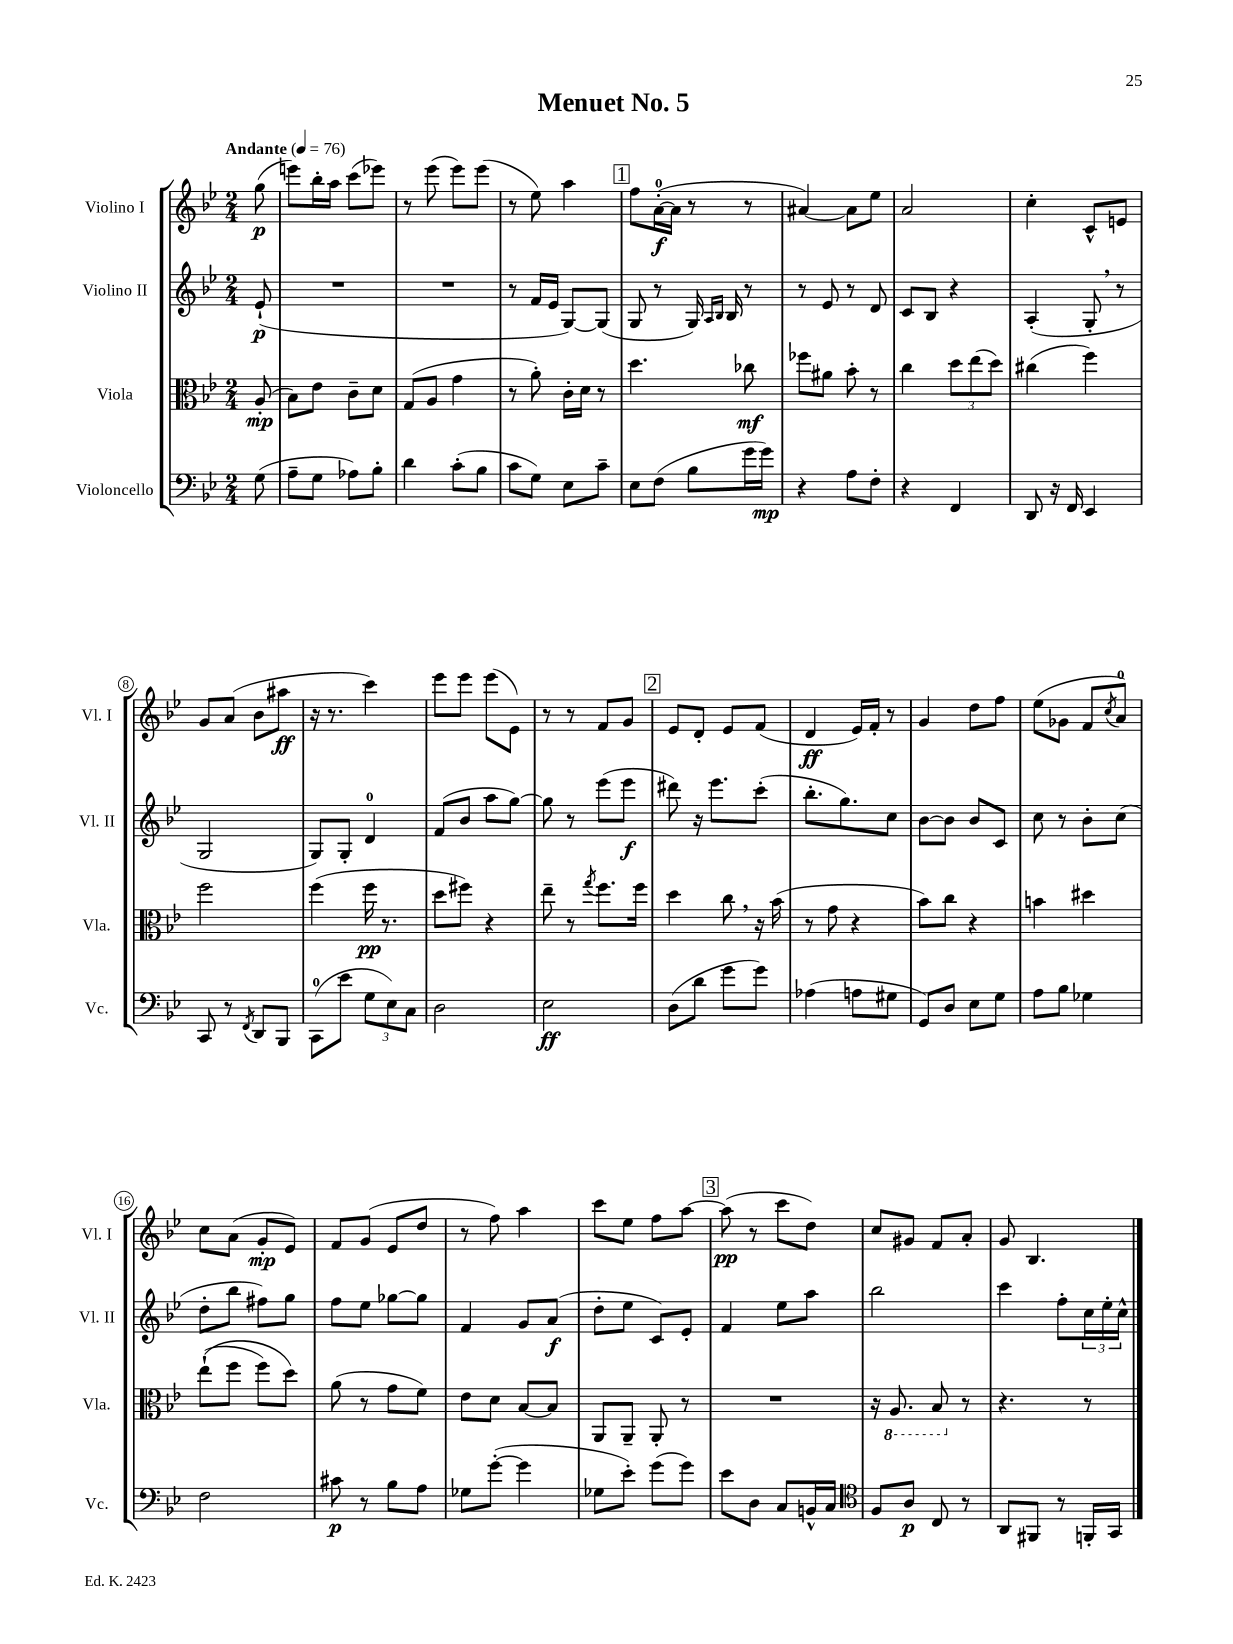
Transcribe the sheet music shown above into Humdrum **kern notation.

**kern	**kern	**kern	**kern
*staff4	*staff3	*staff2	*staff1
*clefF4	*clefC3	*clefG2	*clefG2
*k[b-e-]	*k[b-e-]	*k[b-e-]	*k[b-e-]
*M2/4	*M2/4	*M2/4	*M2/4
*MM76	*MM76	*MM76	*MM76
(8G	(8A'	(8e-`	(8gg
=	=	=	=
8A~	8B-)	2r	8eee)
8G	8e-	.	16bb-'
.	.	.	16aa
8A-)	8c~	.	(8ccc
8B-'	8d	.	8eee-)
=	=	=	=
4d	(8G	2r	8r
.	8A	.	(8eee-
(8c'	4g	.	8eee-)
8B-	.	.	(8eee-
=	=	=	=
8c	8r	8r	8r
8G)	8a')	16f	8ee-)
.	.	16e-	.
8E-	16c'	[8G)	4aa
.	16d	.	.
8c~	8r	(8G]	.
=	=	=	=
8E-	4.dd	8G	8ff
(8F	.	8r	([16a'
.	.	.	16a]
8B-	.	16G)	8r
.	.	16qqA	.
.	.	16qqB-	.
.	.	16B-	.
16g	8cc-	8r	8r
16g)	.	.	.
=	=	=	=
4r	8ff-	8r	[4a#)
.	8a#	8e-	.
8A	8b-'	8r	8a#]
8F'	8r	8d	8ee-
=	=	=	=
4r	4cc	8c	2a
.	.	8B-	.
4FF	12dd	4r	.
.	(12ee-	.	.
.	12dd)	.	.
=	=	=	=
8DD	(4cc#	(4A'	4cc'
16r	.	.	.
16FF	.	.	.
4EE-	4ff)	8G'	8c^^
.	.	8r	8e
=	=	=	=
8CC	2ff	2G	8g
8r	.	.	(8a
8qFF	.	.	.
8DD	.	.	8b-
8BBB-	.	.	8aa#
=	=	=	=
(8CC	(4ff	8G)	16r
.	.	.	8.r
8e-	.	8G'	.
12G	16ff	4d	4ccc)
.	8.r	.	.
12E-)	.	.	.
12C	.	.	.
=	=	=	=
2D	8dd	(8f	8eee-
.	8ff#)	8b-	8eee-
.	4r	8aa	(8eee-
.	.	[8gg)	8e-)
=	=	=	=
2E-	8ee-~	8gg]	8r
.	8r	8r	8r
.	8qgg	.	.
.	8.ff	(8eee-	8f
.	.	8eee-	8g
.	16ff	.	.
=	=	=	=
(8D	4dd	8ddd#)	8e-
8d	.	16r	8d'
.	.	8.eee-	.
8g	8cc	.	8e-
8g)	16r	(8ccc'	(8f
.	(16b-	.	.
=	=	=	=
(4A-	8r	8.bb-'	4d
.	8g	.	.
.	.	8.gg)	.
8A	4r	.	16e-)
.	.	.	16f'
8G#	.	8cc	8r
=	=	=	=
8GG)	8b-)	[8b-	4g
8D	8cc	8b-]	.
8E-	4r	8b-	8dd
8G	.	8c	8ff
=	=	=	=
8A	4b	8cc	(8ee-
8B-	.	8r	8g-
4G-	4dd#	8b-'	8f
.	.	.	8qcc
.	.	(8cc	8a)
=	=	=	=
2F	&((8ee-`	8dd'	8cc
.	8ff	8bb-	(8a
.	8ff)	8ff#)	8g'
.	8dd&)	8gg	8e-)
=	=	=	=
8c#	(8a	8ff	8f
8r	8r	8ee-	(8g
8B-	8g	[8gg-	8e-
8A	8f)	8gg-]	8dd
=	=	=	=
8G-	8e-	4f	8r
([8g'	8d	.	8ff)
4g]	[8B-	8g	4aa
.	8B-]	(8a	.
=	=	=	=
8G-	8AA	8dd'	8ccc
8e-')	8AA~	8ee-	8ee-
(8g	8AA'	8c)	8ff
8g)	8r	8e-'	[8aa
=	=	=	=
8e-	2r	4f	(8aa]
8D	.	.	8r
8C	.	8ee-	8ccc
16BB^^	.	8aa	8dd)
16C	.	.	.
=	=	=	=
*clefC4	*	*	*
8F	16r	2bb-	8cc
.	8.AA	.	.
8A	.	.	8g#
8C	8BB-	.	8f
8r	8r	.	8a'
=	=	=	=
8AA	4.r	4ccc	8g
8FF#	.	.	4.B-
8r	.	8ff'	.
16FF'	8r	24cc	.
.	.	24ee-'	.
16GG	.	.	.
.	.	24cc^^	.
==	==	==	==
*-	*-	*-	*-
